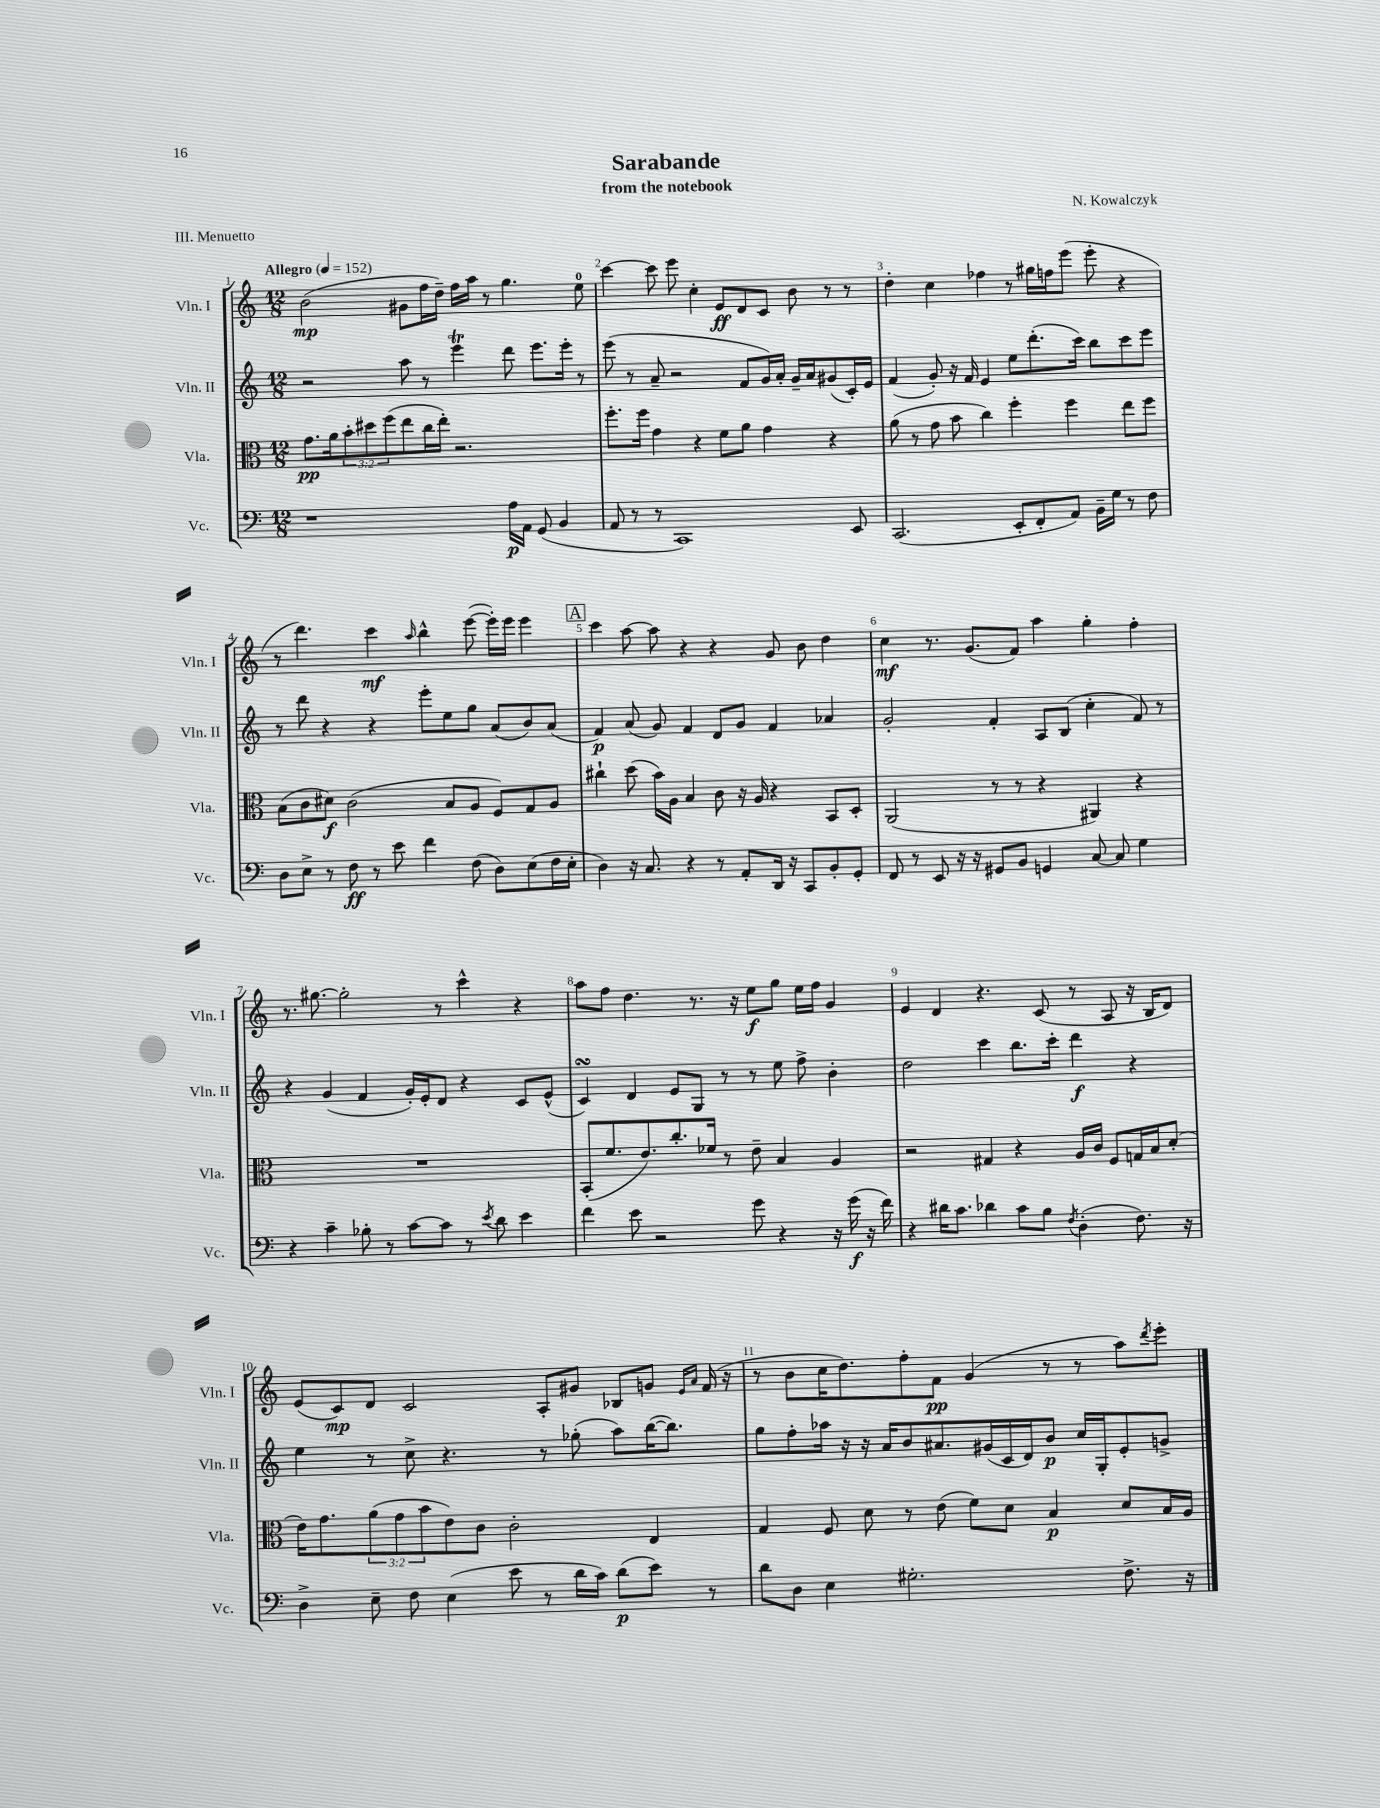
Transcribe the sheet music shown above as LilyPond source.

\header { title = "Sarabande" composer = "N. Kowalczyk" subtitle = "from the notebook" piece = "III. Menuetto" }
<<
\new StaffGroup <<
\new Staff = "s0" \with { instrumentName = "Vln. I" shortInstrumentName = "Vln. I" } {
    \clef treble \key c \major \numericTimeSignature \time 12/8 \tempo "Allegro" 4 = 152
    b'2\mp( gis'8 f''16 d''16--) f''16 a''16 r8 g''4. e''8-0 |
    c'''4~ c'''8 e'''8 c''4-. e'8\ff d'8 c'8 b'8 r8 r8 |
    d''4-. c''4 fes''4 r8 gis''16 f''16 e'''8( e'''8-. r4 |
    r8 d'''4.) c'''4\mf \grace { a''16 } b''4-^ e'''8~( e'''16-.) e'''16 e'''4 |
    \mark \markup { \box "A" } c'''4 a''8~ a''8 r4 r4 g'8 b'8 d''4 |
    c''4\mf r8. g'8.( f'8) a''4 g''4-. f''4-. |
    r8. gis''8.~ gis''2-. r8 c'''4-^ r4 |
    a''8 f''8 d''4. r8. r16 e''8\f g''8 e''16 f''16 g'4 |
    e'4 d'4 r4. c'8( r8 a8 r16 b16 d'8) |
    e'8( c'8\mp) d'8 c'2 a8-. gis'8 bes8 g'8 \grace { e'16 a'16 } f'16( r16 |
    r8 b'8 c''16 d''8.) f''8-. f'8\pp g'4( r8 r8 a''8) \acciaccatura { d'''8 } e'''8-. \bar "|." |
}
\new Staff = "s1" \with { instrumentName = "Vln. II" shortInstrumentName = "Vln. II" } {
    \clef treble \key c \major \numericTimeSignature \time 12/8
    r2 a''8 r8 e'''4\trill d'''8 e'''8. e'''16-. r8 |
    e'''8( r8 a'8-- r2 f'8 g'16) a'16-. g'16-- a'16 gis'8( c'16-.) e'16 |
    f'4( g'8-.) r16 f'16 e'4 e''8 d'''8.-.( c'''16) b''8 c'''8 e'''8 |
    r8 d'''8 r4 r4 e'''8-. e''8 g''8 a'8( b'8) a'8( |
    \mark \markup { \box "A" } f'4\p) a'8( g'8) f'4 d'8 g'8 f'4 aes'4 |
    g'2-. f'4-. a8 b8( c''4-. f'8) r8 |
    r4 g'4( f'4 g'16-.) e'16-. d'8 r4 c'8 e'8-^( |
    c'4\turn) d'4 e'8 g8 r8 r8 e''8 f''8-> b'4-. |
    d''2 c'''4 b''8. c'''16-. d'''4\f r4 |
    e''4 r8 c''8-> r4. r8 ges''8-.( a''8) b''16~( b''8.) |
    g''8 f''8-. aes''16 r16 r16 a'16 b'8 ais'8. gis'16( c'16 d'16) b'8\p c''16 g16-. e'8-. g'8-> \bar "|." |
}
\new Staff = "s2" \with { instrumentName = "Vla." shortInstrumentName = "Vla." } {
    \clef alto \key c \major \numericTimeSignature \time 12/8 \override Staff.TupletNumber.text = #tuplet-number::calc-fraction-text
    g'8.\pp a'16 \tuplet 3/2 { b'8-. dis''8 f''8( } e''8 c''16 e''16-.) r2. |
    f''8.-. f''16 g'4 r4 f'8 a'8 g'4 r4 |
    a'8( r8 g'8 b'8 c''4) f''4-. f''4 e''8 f''8 |
    b8( c'8 dis'8\f) c'2( b8 a8 f8) g8 a8 |
    \mark \markup { \box "A" } cis''4-! d''8( b'16) a16 b4 c'8 r16 a16 r4 b,8 d8-. |
    a,2( r8 r8 r4 ais,4) r4 |
    R1. |
    b,8-.( f'8. e'8.) c''8.-. fes'16 r8 e'8-- b4 a4 |
    r2 gis4 r4 a16 c'16 f8 g16 b16 d'8-.( |
    e'16) g'8. \tuplet 3/2 { a'8( g'8 b'8 } e'8) c'8 c'2-. e4 |
    g4 f8 d'8 r8 e'8( f'8) d'8 b4\p d'8 b16 a16 \bar "|." |
}
\new Staff = "s3" \with { instrumentName = "Vc." shortInstrumentName = "Vc." } {
    \clef bass \key c \major \numericTimeSignature \time 12/8
    r1 a16\p a,16 g,8( b,4 |
    a,8 r8 r8 c,1) e,8 |
    c,2.( e,8-. f,8-. a,8) b,16-- g16 r8 f8 |
    d8 e8-> r8 f8\ff r8 e'8 f'4 f8( d8) e8( f16 e16-. |
    \mark \markup { \box "A" } d4) r16 c8. r4 r8 a,8-. d,16 r16 c,8 b,8-. g,8-. |
    f,8 r8 e,8 r16 r16 gis,8 b,8 g,4 c8~ c8 g4 |
    r4 c'4-- bes8-. r8 c'8~ c'8 r8 \acciaccatura { e'8 } d'8 e'4 |
    f'4 e'8 r2 g'8 r4 r16 g'16\f( r16 f'16) |
    r4 dis'16 c'8. des'4 c'8 b8 \acciaccatura { f8 } d4-.( f8.) r16 |
    d4-> e8-- f8 e4( e'8 r8 d'16 c'16) d'8\p( e'8) r8 |
    d'8 d8 e4 gis2.-. f8.-> r16 \bar "|." |
}
>>
>>
\layout { \context { \Score \override BarNumber.break-visibility = ##(#f #t #t) barNumberVisibility = #all-bar-numbers-visible } }
